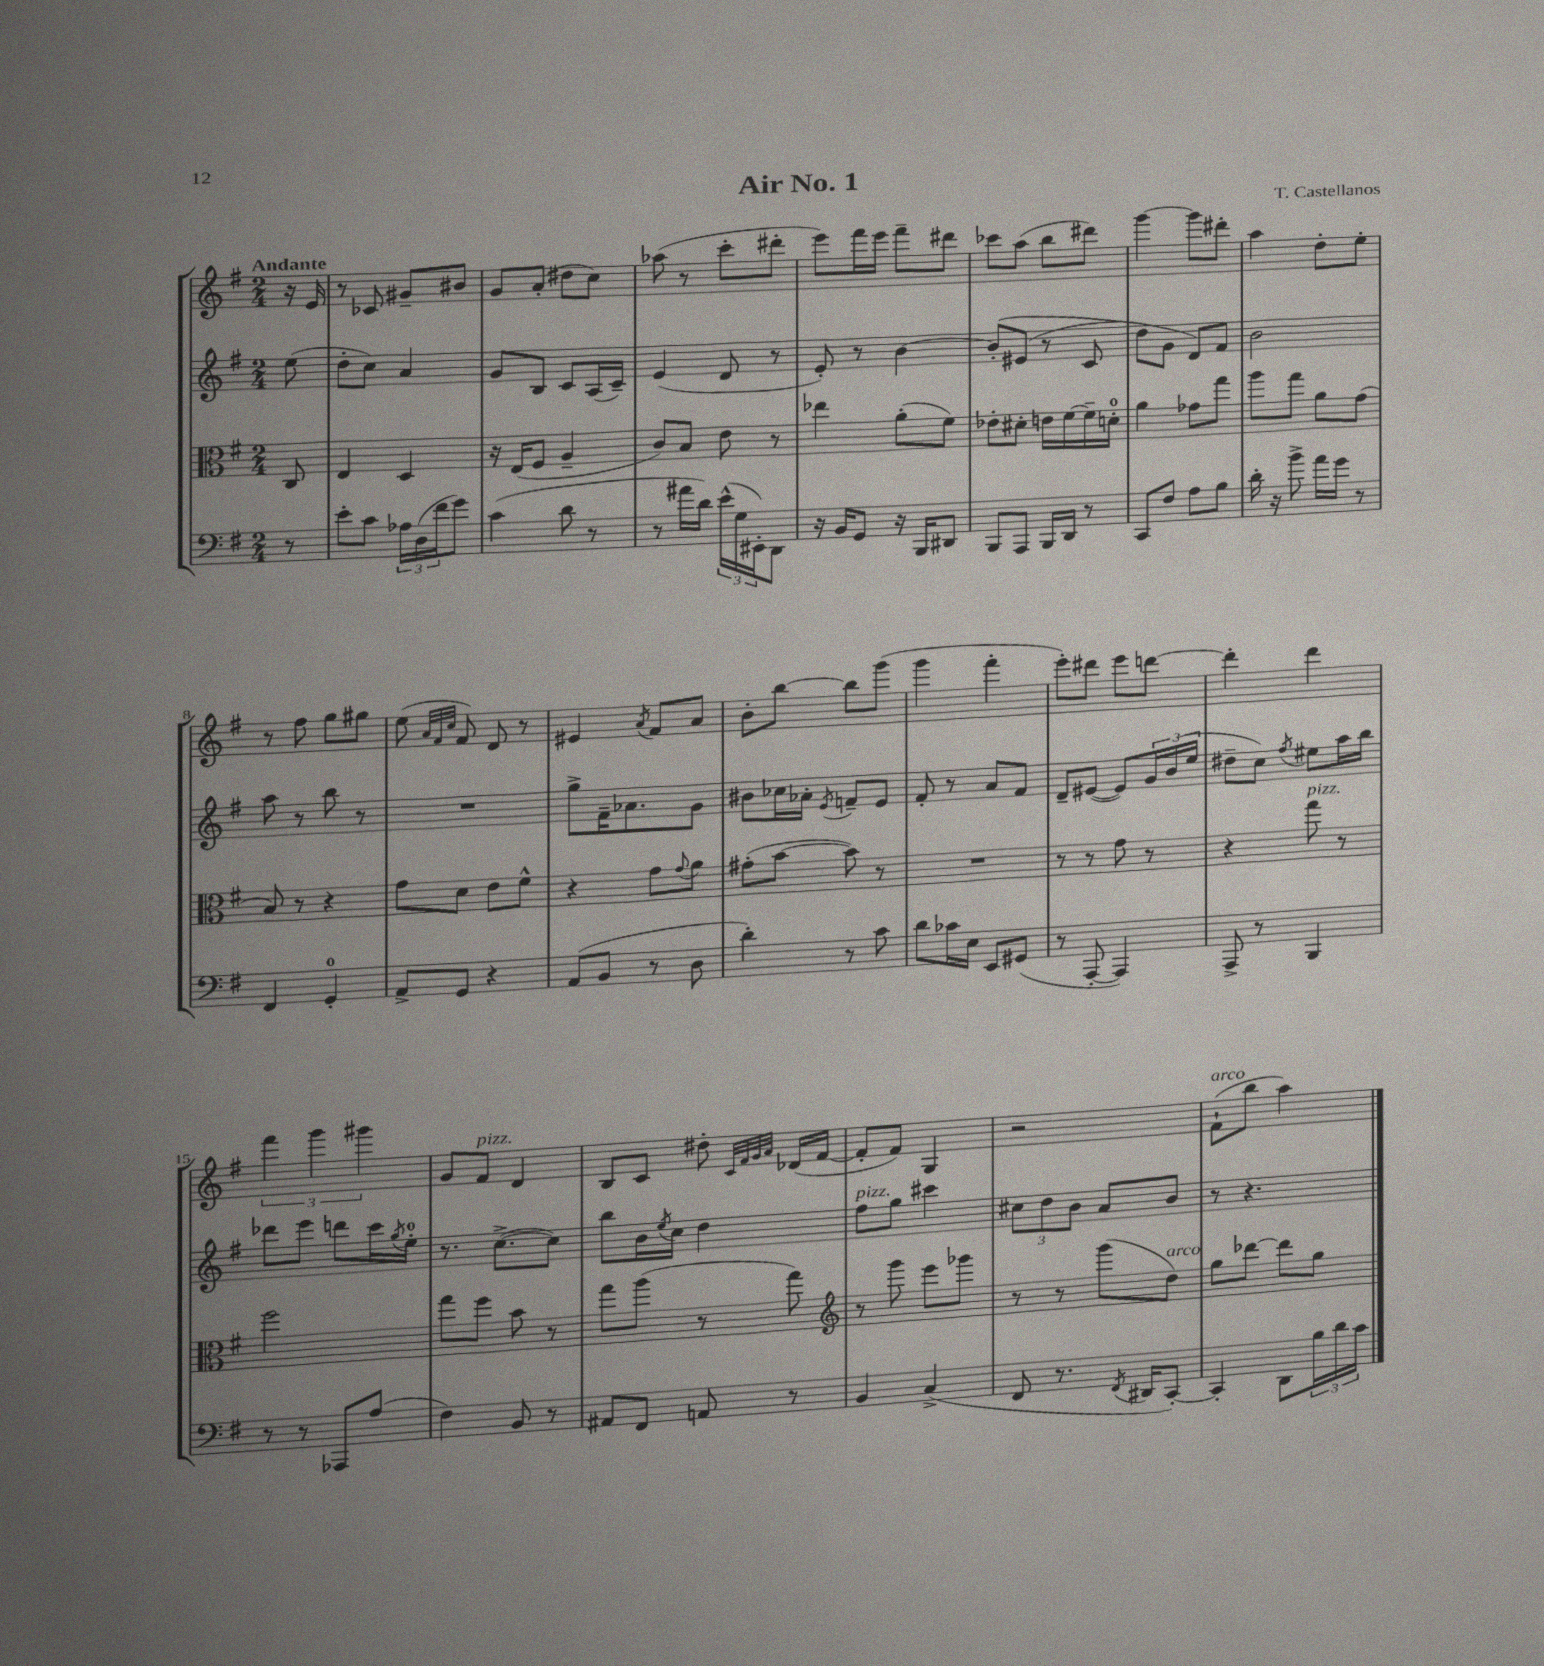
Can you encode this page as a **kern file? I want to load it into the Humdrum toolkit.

**kern	**kern	**kern	**kern
*part4	*part3	*part2	*part1
*staff4	*staff3	*staff2	*staff1
*clefF4	*clefC3	*clefG2	*clefG2
*k[f#]	*k[f#]	*k[f#]	*k[f#]
*M2/4	*M2/4	*M2/4	*M2/4
=	=	=	=
!	!	!	!LO:TX:a:B:t=Andante
8r	8C/	(8ee\	16r
.	.	.	16e/
=1	=1	=1	=1
8e'\L	4E/	8dd'\L	8r
8c\J	.	8cc\J)	8c-X/
24A-X\LL	4D/	4a/	8g#X~/L
(24D\	.	.	.
24f#\J	.	.	.
8g\J)	.	.	8b#X/J
=2	=2	=2	=2
(4c\	16r	8g/L	8g/L
.	(16E/KL	.	.
.	8F#/J	8B/J	(8a'/J
8d\	4A~/	8c/L	8dd#X\L
8r	.	(16A/L	8cc\J)
.	.	16c~/JJ)	.
=3	=3	=3	=3
8r	8c/L)	(4e/	(8aa-X\
16a#X\LL	8B/J	.	8r
16d\JJ)	.	.	.
(24e^^\LL	8e\	8d/	8ccc'\L
24G\	.	.	.
24EE#X'\J)	.	.	.
8DD\J	8r	8r	8ddd#X'\J
=4	=4	=4	=4
16r	4ee-X\	8e'/)	8eee\L)
16BB/KL	.	.	.
8GG/J	.	8r	16fff#\L
.	.	.	16eee\JJ
16r	(8a'\L	[4b\	8fff#~\L
16BBB/KL	.	.	.
8DD#X/J	8f#\J)	.	8ddd#X\J
=5	=5	=5	=5
8BBB/L	8e-X'\L	(8b'/L]	8ccc-X\L
8AAA/J	8d#X'\J	(8e#X/J	(8aa\J
16BBB/LL	16en\LL	8r	8bb\L
16DD/JJ	[16f#\	.	.
8r	16f#~\]	8c/	8ddd#X\J)
.	16dn'\JJ	.	.
=6	=6	=6	=6
8CC/L	4a\	8dd\L)	[4ggg\
8F#/J	.	8g\J	.
8A\L	8g-X\L	8d/L)	8ggg\L]
8B\J	8gg\J	8f#/J	8ddd#X'\J
=7	=7	=7	=7
16d'\	8aa\L	2b\	4aa\
16r	.	.	.
8b^\	8gg\J	.	.
16a\LL	8a\L	.	8dd'\L
16g\JJ	.	.	.
8r	(8g\J	.	8ee'\J
!!LO:LB:g=z
=8	=8	=8	=8
4FF#/	8B/)	8aa\	8r
.	8r	8r	8ff#\
4GG'/	4r	8bb\	8gg\L
.	.	8r	8gg#X\J
=9	=9	=9	=9
8AA^/L	8g\L	2r	(8ee\
.	.	.	32qqa/LLL
.	.	.	32qqf#/
.	.	.	32qqcc/JJJ
8GG/J	8d\J	.	8f#/)
4r	8e\L	.	8d/
.	8f#^^\J	.	8r
=10	=10	=10	=10
(8AA/L	4r	8gg^\L	4e#X/
8BB/J	.	16f#~\K	.
.	.	8.a-X\	.
.	.	.	8qa/
8r	8g\L	.	8f#/L
.	8qqg/	.	.
8D\	8a\J	8g\J	8a/J
=11	=11	=11	=11
4d'\)	(8g#X'\L	8b#X\L	8b'\L
.	[8b\J	16cc-X\L	[8bb\J
.	.	16a-X'\JJ	.
.	.	8qe/	.
8r	8b\])	8fn~/L	8bb\L]
8c\	8r	8e/J	(8ggg\J
=12	=12	=12	=12
8d\L	2r	8f#'/	4ggg\
16c-X\L	.	8r	.
16E\JJ	.	.	.
8EE/L	.	8a/L	4fff#'\
(8GG#X/J	.	8f#/J	.
=13	=13	=13	=13
8r	8r	8d~/L	8eee'\L)
[8AAA'/	8r	([8e#X/J	8ddd#X\J
4AAA/])	8g\	8e#/L])	8eee\L
.	8r	24g/L	[8dddn\J
.	.	(24b/	.
.	.	24ee/JJ	.
=14	=14	=14	=14
8AAA^/	4r	8dd#X~\L	4ddd'\]
8r	.	8cc\J)	.
.	.	8qff#/	.
!	!LO:TX:a:i:t=pizz.	!	!
4BBB/	8gg\	8ee#X\L	4ddd\
.	8r	16aa\L	.
.	.	16bb\JJ	.
!!LO:LB:g=z
=15	=15	=15	=15
8r	2ff#\	8ddd-X\L	6fff#\
8r	.	8eee\J	.
.	.	.	6ggg\
8AAA-X/L	.	8dddn\L	.
.	.	.	6ggg#X\
(8A/J	.	16ccc\L	.
.	.	8qgg/	.
.	.	16ee'\JJ	.
=16	=16	=16	=16
4F#\)	8gg\L	8.r	8g/L
!	!	!	!LO:TX:a:i:t=pizz.
.	8ff#\J	.	8f#/J
.	.	([8.cc^\L	.
8BB/	8b\	.	4d/
8r	8r	8cc\J])	.
=17	=17	=17	=17
8AA#X/L	8gg\L	8bb\L	8B/L
8FF#/J	(8aa\J	16b\L	8c/J
.	.	8qee/	.
.	.	16cc\JJ	.
8AAn/	8r	4dd\	8dd#X'\
.	.	.	32qqc/LLL
.	.	.	32qqf#/
.	.	.	32qqg/
.	.	.	32qqa/JJJ
8r	8gg\)	.	(16d-X/LL
.	.	.	[16f#/JJ
=18	=18	=18	=18
*	*clefG2	*	*
!	!	!LO:TX:a:i:t=pizz.	!
4BB/	8r	8ff#\L	8f#'/L]
.	8ggg\	8gg\J	8f#/J)
(4C^/	8eee\L	4ccc#X\	4G/
.	8ggg-X\J	.	.
=19	=19	=19	=19
8FF#/	8r	12cc#X\L	2r
.	.	12dd\	.
8.r	8r	.	.
.	.	12b\J	.
.	(8ggg\L	8a/L	.
8qFF#/	.	.	.
16DD#X/KL	.	.	.
!	!LO:TX:a:i:t=arco	!	!
[8CC'/J)	8dd\J)	8b/J	.
=20	=20	=20	=20
!	!	!	!LO:TX:a:i:t=arco
4CC'/]	8gg\L	8r	(8f#`\L
.	[8ddd-X\J	4.r	8bb\J
8DD\L	8ddd-\L]	.	4aa\)
24B\L	8gg\J	.	.
24d\	.	.	.
24c\JJ	.	.	.
==	==	==	==
*-	*-	*-	*-
